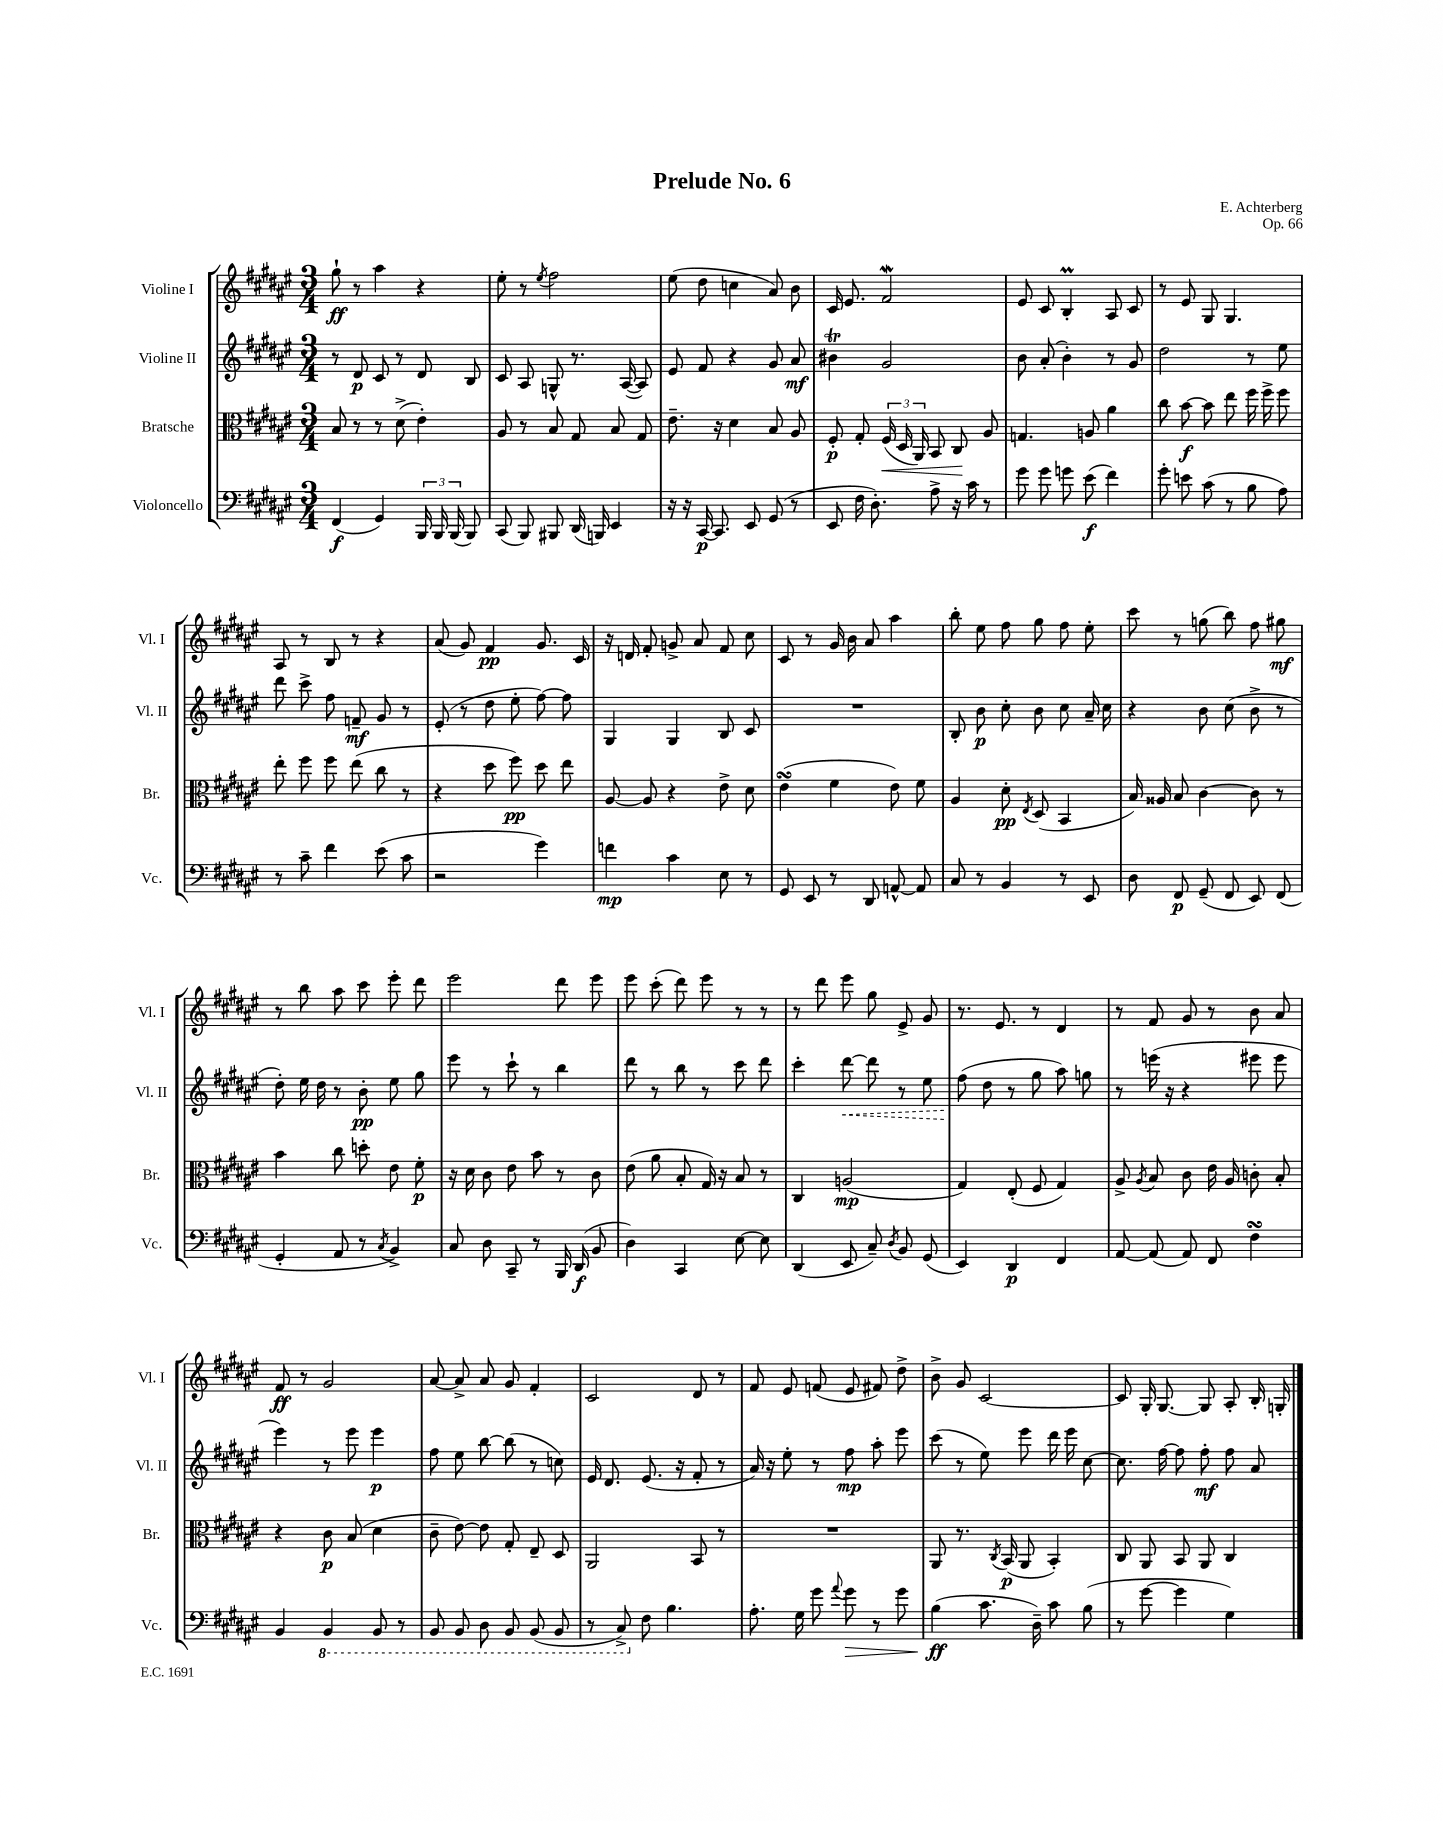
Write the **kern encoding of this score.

**kern	**kern	**kern	**kern
*staff4	*staff3	*staff2	*staff1
*clefF4	*clefC3	*clefG2	*clefG2
*k[f#c#g#d#a#e#]	*k[f#c#g#d#a#e#]	*k[f#c#g#d#a#e#]	*k[f#c#g#d#a#e#]
*M3/4	*M3/4	*M3/4	*M3/4
(4FF#	8B	8r	8gg#`
.	8r	8d#	8r
4GG#)	8r	8c#	4aa#
.	(8d#^	8r	.
24BBB	4e#')	8d#	4r
24BBB	.	.	.
(24BBB	.	.	.
8BBB)	.	8B	.
=	=	=	=
(8CC#	8A#	8c#	8ee#'
8BBB)	8r	8A#	8r
.	.	.	8qee#
8BBB#	8B	8G^^	2ff#
(16DD#	8G#	8.r	.
16BBB)	.	.	.
4EE#	8B	.	.
.	.	([16A#	.
.	8G#	8A#])	.
=	=	=	=
16r	8.e#~	8e#	(8ee#
16r	.	.	.
[16CC#	.	8f#	8dd#
8.CC#]	16r	.	.
.	4d#	4r	4cc
8EE#	.	.	.
(8GG#	8B	8g#	8a#)
8r	8A#	8a#	8b
=	=	=	=
8EE#	8F#'	4b#	16c#
.	.	.	8.e#
16F#	8G#'	.	.
8.D#')	.	.	.
.	(24F#	2g#	2f#
.	24D#	.	.
.	24AA#)	.	.
8A#^	8BB	.	.
16r	8C#	.	.
16c#	.	.	.
8r	8A#	.	.
=	=	=	=
8g#	4.G	8b	8e#
8g#	.	(8a#'	8c#
8g	.	4b')	4B'
(8e#	8A	.	.
4f#)	4a#	8r	8A#
.	.	8g#	8c#
=	=	=	=
8g#'	8cc#	2dd#	8r
8e	[8b	.	8e#
(8c#	8b]	.	8G#
8r	8ee#	.	4.G#
8B	16ff#	8r	.
.	16ff#^	.	.
8A#)	8ff#	8ee#	.
=	=	=	=
8r	8ee#'	8ddd#	8A#
8c#~	8ff#	8ccc#^	8r
4f#	8ff#	8ff#	8B
.	(8ee#	8f~	8r
(8e#	8cc#	8g#	4r
8c#	8r	8r	.
=	=	=	=
2r	4r	(8e#'	(8a#
.	.	8r	8g#)
.	8dd#	8dd#	4f#
.	8ff#)	8ee#'	.
4g#)	8dd#	[8ff#)	8.g#
.	8ee#	8ff#]	.
.	.	.	16c#
=	=	=	=
4f	[8A#	4G#	16r
.	.	.	16d
.	8A#]	.	8f#'
4c#	4r	4G#	8g^
.	.	.	8a#
8E#	8e#^	8B	8f#
8r	8d#	8c#	8cc#
=	=	=	=
8GG#	(4e#	2.r	8c#
8EE#	.	.	8r
8r	4f#	.	16g#
.	.	.	16b
8DD#	.	.	8a#
[8AA^^	8e#)	.	4aa#
8AA]	8f#	.	.
=	=	=	=
8C#	4A#	8B'	8bb'
8r	.	8b	8ee#
4BB	8d#'	8cc#'	8ff#
.	8qE#	.	.
.	(8D#	8b	8gg#
8r	4BB	8cc#	8ff#
8EE#	.	16a#~	8ee#'
.	.	16cc#	.
=	=	=	=
8D#	16B)	4r	8ccc#
.	16A##	.	.
8FF#	8B	.	8r
(8GG#~	[4c#	8b	(8gg
8FF#	.	(8cc#	8bb)
8EE#)	8c#]	8b^	8ff#
(8FF#	8r	8r	8gg#
=	=	=	=
4GG#'	4b	8dd#')	8r
.	.	16ee#	8bb
.	.	16dd#	.
8AA#	8cc#	8r	8aa#
8r	8dd'	8b'	8ccc#
8qC#	.	.	.
4BB^)	8e#	8ee#	8eee#'
.	8f#'	8gg#	8ddd#
=	=	=	=
8C#	16r	8eee#	2eee#
.	16d#	.	.
8D#	8c#	8r	.
8CC#~	8e#	8ccc#`	.
8r	8b	8r	.
16BBB	8r	4bb	8ddd#
(16DD#	.	.	.
8BB	8c#	.	8eee#
=	=	=	=
4D#)	(8e#	8ddd#	8eee#
.	8a#	8r	(8ccc#'
4CC#	8B'	8bb	8ddd#)
.	16G#)	8r	8eee#
.	16r	.	.
[8E#	8B	8ccc#	8r
8E#]	8r	8ddd#	8r
=	=	=	=
(4DD#	4C#	4ccc#'	8r
.	.	.	8ddd#
8EE#	(2A	[8ddd#	8eee#
8C#~)	.	8ddd#]	8gg#
8qD#	.	.	.
8BB	.	8r	8e#^
(8GG#	.	8ee#	8g#
=	=	=	=
4EE#)	4G#)	(8ff#	8.r
.	.	8dd#	.
.	.	.	8.e#
4DD#	(8E#'	8r	.
.	8F#	8gg#	8r
4FF#	4G#)	8aa#)	4d#
.	.	8gg	.
=	=	=	=
[8AA#	8A#^	8r	8r
.	8qA#	.	.
(8AA#]	8B	(16eee	8f#
.	.	16r	.
8AA#)	8c#	4r	8g#
8FF#	16e#	.	8r
.	16A#	.	.
4F#	8c'	8eee#	8b
.	8B'	8eee#	8a#
=	=	=	=
4BB	4r	4eee#)	8f#
.	.	.	8r
4BBB	8c#	8r	2g#
.	(8B	8eee#	.
8BBB	4d#	4eee#	.
8r	.	.	.
=	=	=	=
8BBB	8c#~	8ff#	[8a#
8BBB	[8e#)	8ee#	8a#^]
8DD#	8e#]	[8bb	8a#
8BBB	8G#'	(8bb]	8g#
(8BBB	8E#~	8r	4f#'
8BBB	8D#	8cc)	.
=	=	=	=
8r	2AA#	16e#	2c#
.	.	8.d#	.
8CC#^)	.	.	.
8F#	.	(8.e#	.
4.B	.	.	.
.	.	16r	.
.	8BB	8f#'	8d#
.	8r	8r	8r
=	=	=	=
8.A#'	2.r	16a#)	8f#
.	.	16r	.
.	.	8ee#'	8e#
16G#	.	.	.
8g#	.	8r	(8f
8qqa#	.	.	.
8g#	.	8ff#	8e#
8r	.	8aa#'	8f#)
8g#	.	8eee#	8dd#^
=	=	=	=
(4B	8AA#	(8ccc#	8b^
.	8.r	8r	8g#
8.c#	.	8ee#)	[2c#
.	8qC#	.	.
.	(16BB	.	.
.	8AA#	8eee#	.
16D#~)	.	.	.
8c#	4BB')	16ddd#	.
.	.	16eee#	.
(8B	.	[8cc#	.
=	=	=	=
8r	8C#	8.cc#]	8c#]
[8g#	8AA#	.	16G#'
.	.	[16ff#	[8.G#
4g#]	8BB	8ff#]	.
.	8AA#	8ff#'	8G#]
4G#)	4C#	8ff#	8A#'
.	.	8a#	16B'
.	.	.	16G'
==	==	==	==
*-	*-	*-	*-
